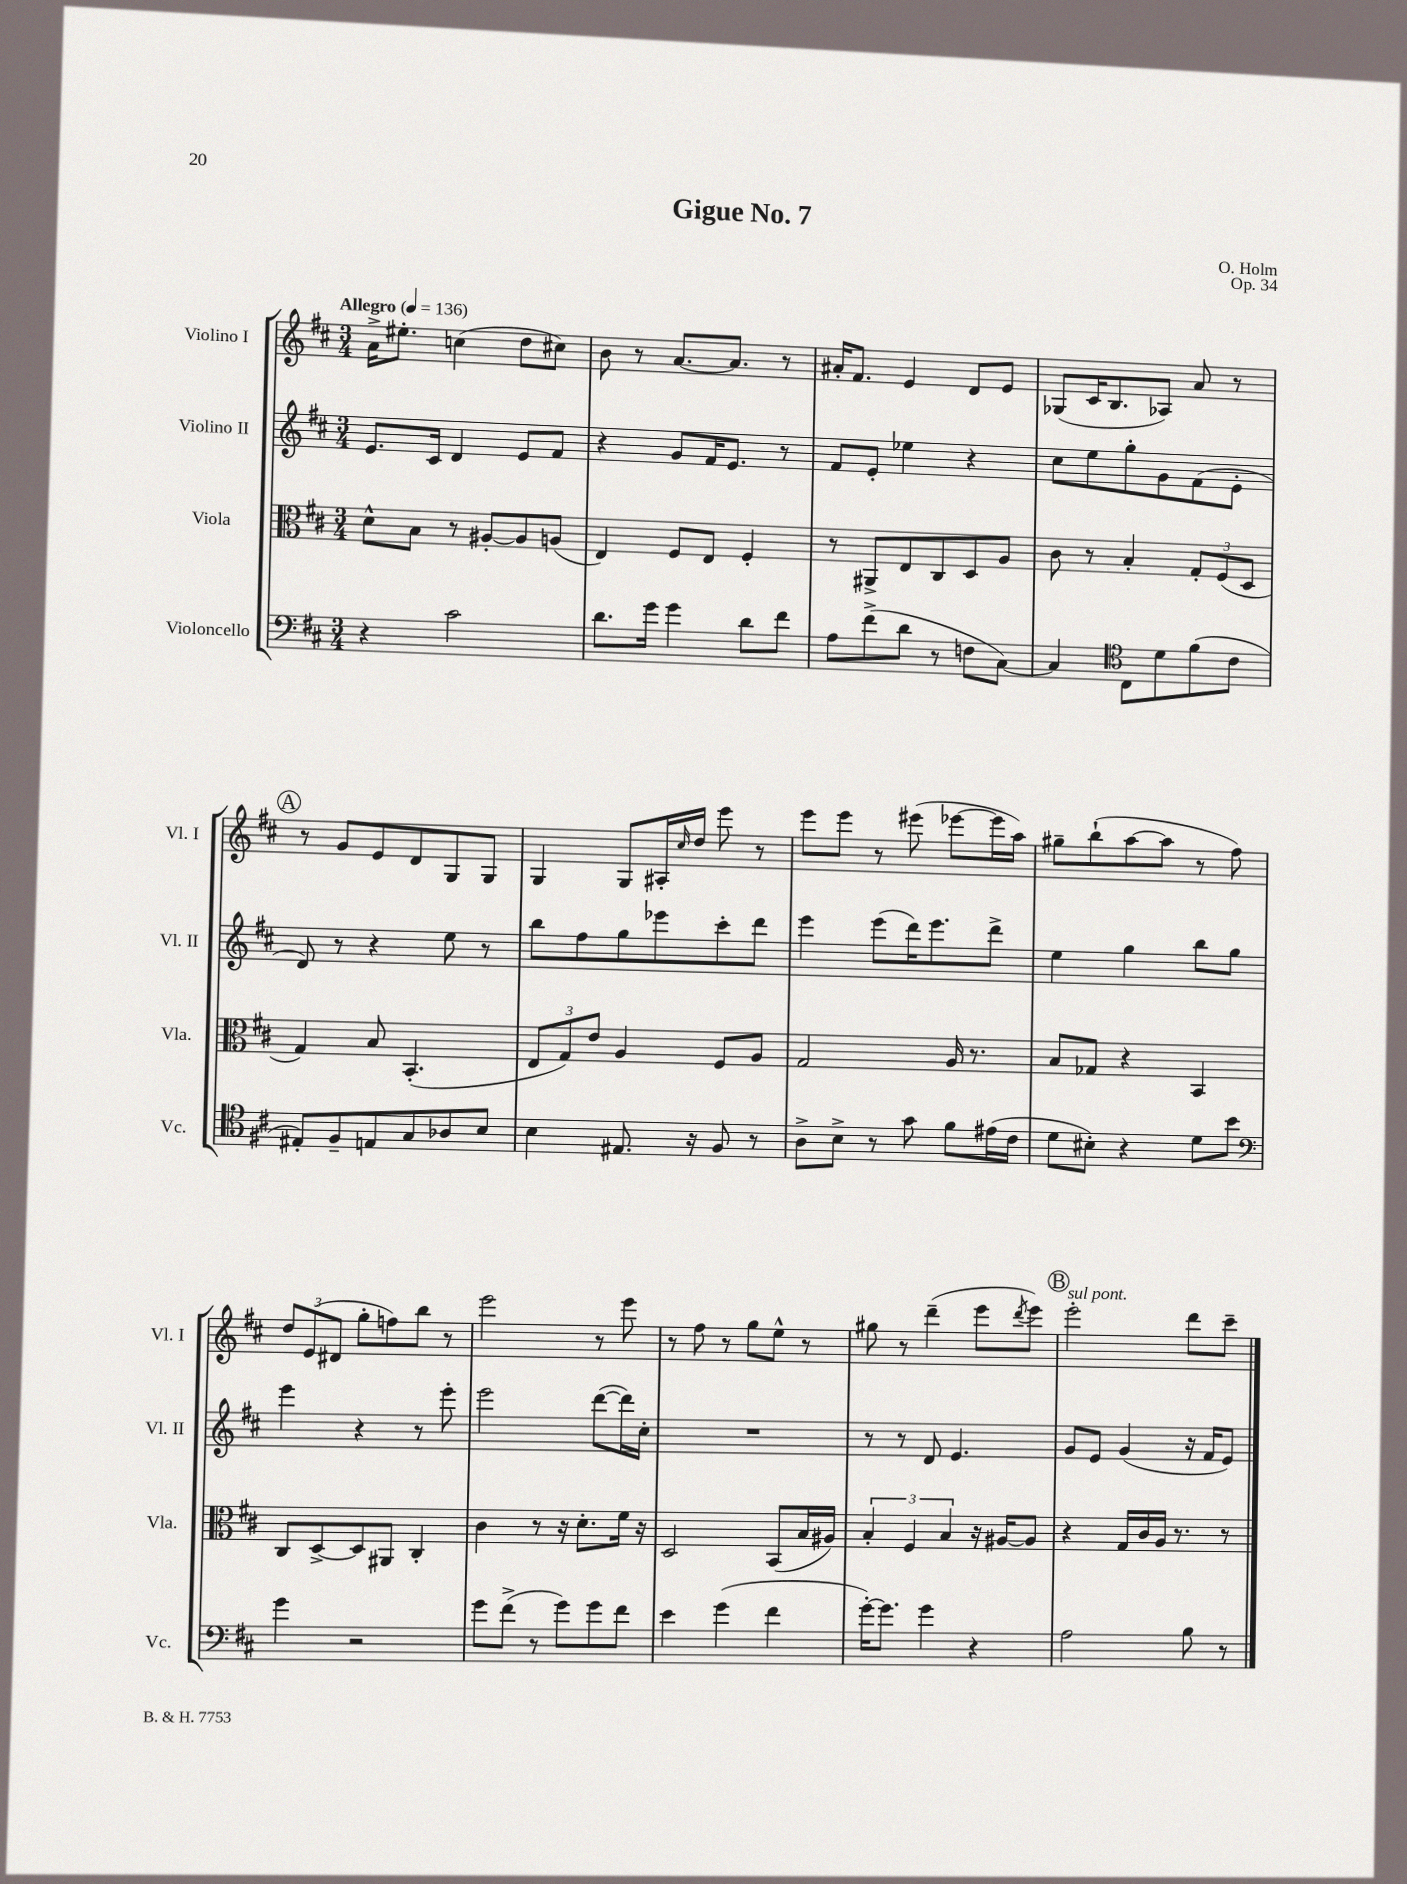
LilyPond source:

\header { title = "Gigue No. 7" composer = "O. Holm" opus = "Op. 34" }
<<
\new StaffGroup <<
\new Staff = "s0" \with { instrumentName = "Violino I" shortInstrumentName = "Vl. I" } {
    \clef treble \key d \major \numericTimeSignature \time 3/4 \tempo "Allegro" 4 = 136
    a'16-> eis''8.-. c''4( d''8 cis''8) |
    b'8 r8 a'8.~ a'8. r8 |
    ais'16-. fis'8. e'4 d'8 e'8 |
    ges8( cis'16 b8. aes8) a'8 r8 |
    \mark \markup { \circle "A" } r8 g'8 e'8 d'8 g8 g8 |
    g4 g8 ais16-. \grace { cis''16 } d''16 e'''8 r8 |
    e'''8 e'''8 r8 eis'''8( ees'''8~ ees'''16 a''16) |
    gis''8-- b''8-!( a''8~ a''8 r8 fis''8) |
    \tuplet 3/2 { d''8 e'8( dis'8 } g''8-. f''8) b''8 r8 |
    e'''2 r8 e'''8 |
    r8 fis''8 r8 g''8 e''8-^ r8 |
    gis''8 r8 d'''4--( e'''8 \acciaccatura { d'''8 } e'''8) |
    \mark \markup { \circle "B" } e'''2-.^\markup { \italic "sul pont." } d'''8 cis'''8-- \bar "|." |
}
\new Staff = "s1" \with { instrumentName = "Violino II" shortInstrumentName = "Vl. II" } {
    \clef treble \key d \major \numericTimeSignature \time 3/4
    e'8. cis'16 d'4 e'8 fis'8 |
    r4 g'8 fis'16 e'8. r8 |
    fis'8 e'8-. ees''4 r4 |
    cis''8 e''8 g''8-. g'8 fis'8( e'8-. |
    \mark \markup { \circle "A" } d'8) r8 r4 e''8 r8 |
    b''8 fis''8 g''8 ees'''8 cis'''8-. d'''8 |
    e'''4 e'''8( d'''16) e'''8. d'''8-> |
    e''4 g''4 b''8 g''8 |
    e'''4 r4 r8 e'''8-. |
    e'''2 d'''8~( d'''16) cis''16-. |
    R2. |
    r8 r8 d'8 e'4. |
    \mark \markup { \circle "B" } g'8 e'8 g'4( r16 fis'16 e'8) \bar "|." |
}
\new Staff = "s2" \with { instrumentName = "Viola" shortInstrumentName = "Vla." } {
    \clef alto \key d \major \numericTimeSignature \time 3/4
    d'8-^ b8 r8 ais8~-. ais8 a8( |
    e4) fis8 e8 fis4-. |
    r8 ais,8-> e8 cis8 d8 a8 |
    cis'8 r8 b4-. \tuplet 3/2 { g8-. fis8( d8 } |
    \mark \markup { \circle "A" } g4) b8 b,4.-.( |
    \tuplet 3/2 { e8 g8) e'8 } a4 fis8 a8 |
    g2 a16 r8. |
    b8 ges8 r4 b,4 |
    cis8 d8~-> d8 ais,8 cis4-. |
    cis'4 r8 r16 d'8.-. fis'16 r16 |
    d2 b,8( b16 ais16) |
    \tuplet 3/2 { b4-. fis4 b4 } r16 ais16~ ais8 |
    \mark \markup { \circle "B" } r4 g16 cis'16 a16 r8. r8 \bar "|." |
}
\new Staff = "s3" \with { instrumentName = "Violoncello" shortInstrumentName = "Vc." } {
    \clef bass \key d \major \numericTimeSignature \time 3/4
    r4 cis'2 |
    d'8. g'16 g'4 d'8 fis'8 |
    a8 fis'8->( d'8 r8 f8 cis8~) |
    cis4 \clef tenor cis8 d'8 fis'8( cis'8 |
    \mark \markup { \circle "A" } eis8-.) fis8-- e8 g8 aes8 b8 |
    b4 eis8. r16 fis8 r8 |
    a8-> b8-> r8 g'8 fis'8 eis'16( cis'16 |
    d'8 bis8-.) r4 d'8 b'8 |
    \clef bass g'4 r2 |
    g'8 fis'8->( r8 g'8) g'8 fis'8 |
    e'4 g'4( fis'4 |
    g'16~-.) g'8. g'4 r4 |
    \mark \markup { \circle "B" } a2 b8 r8 \bar "|." |
}
>>
>>
\layout { \context { \Score \remove "Bar_number_engraver" } }
